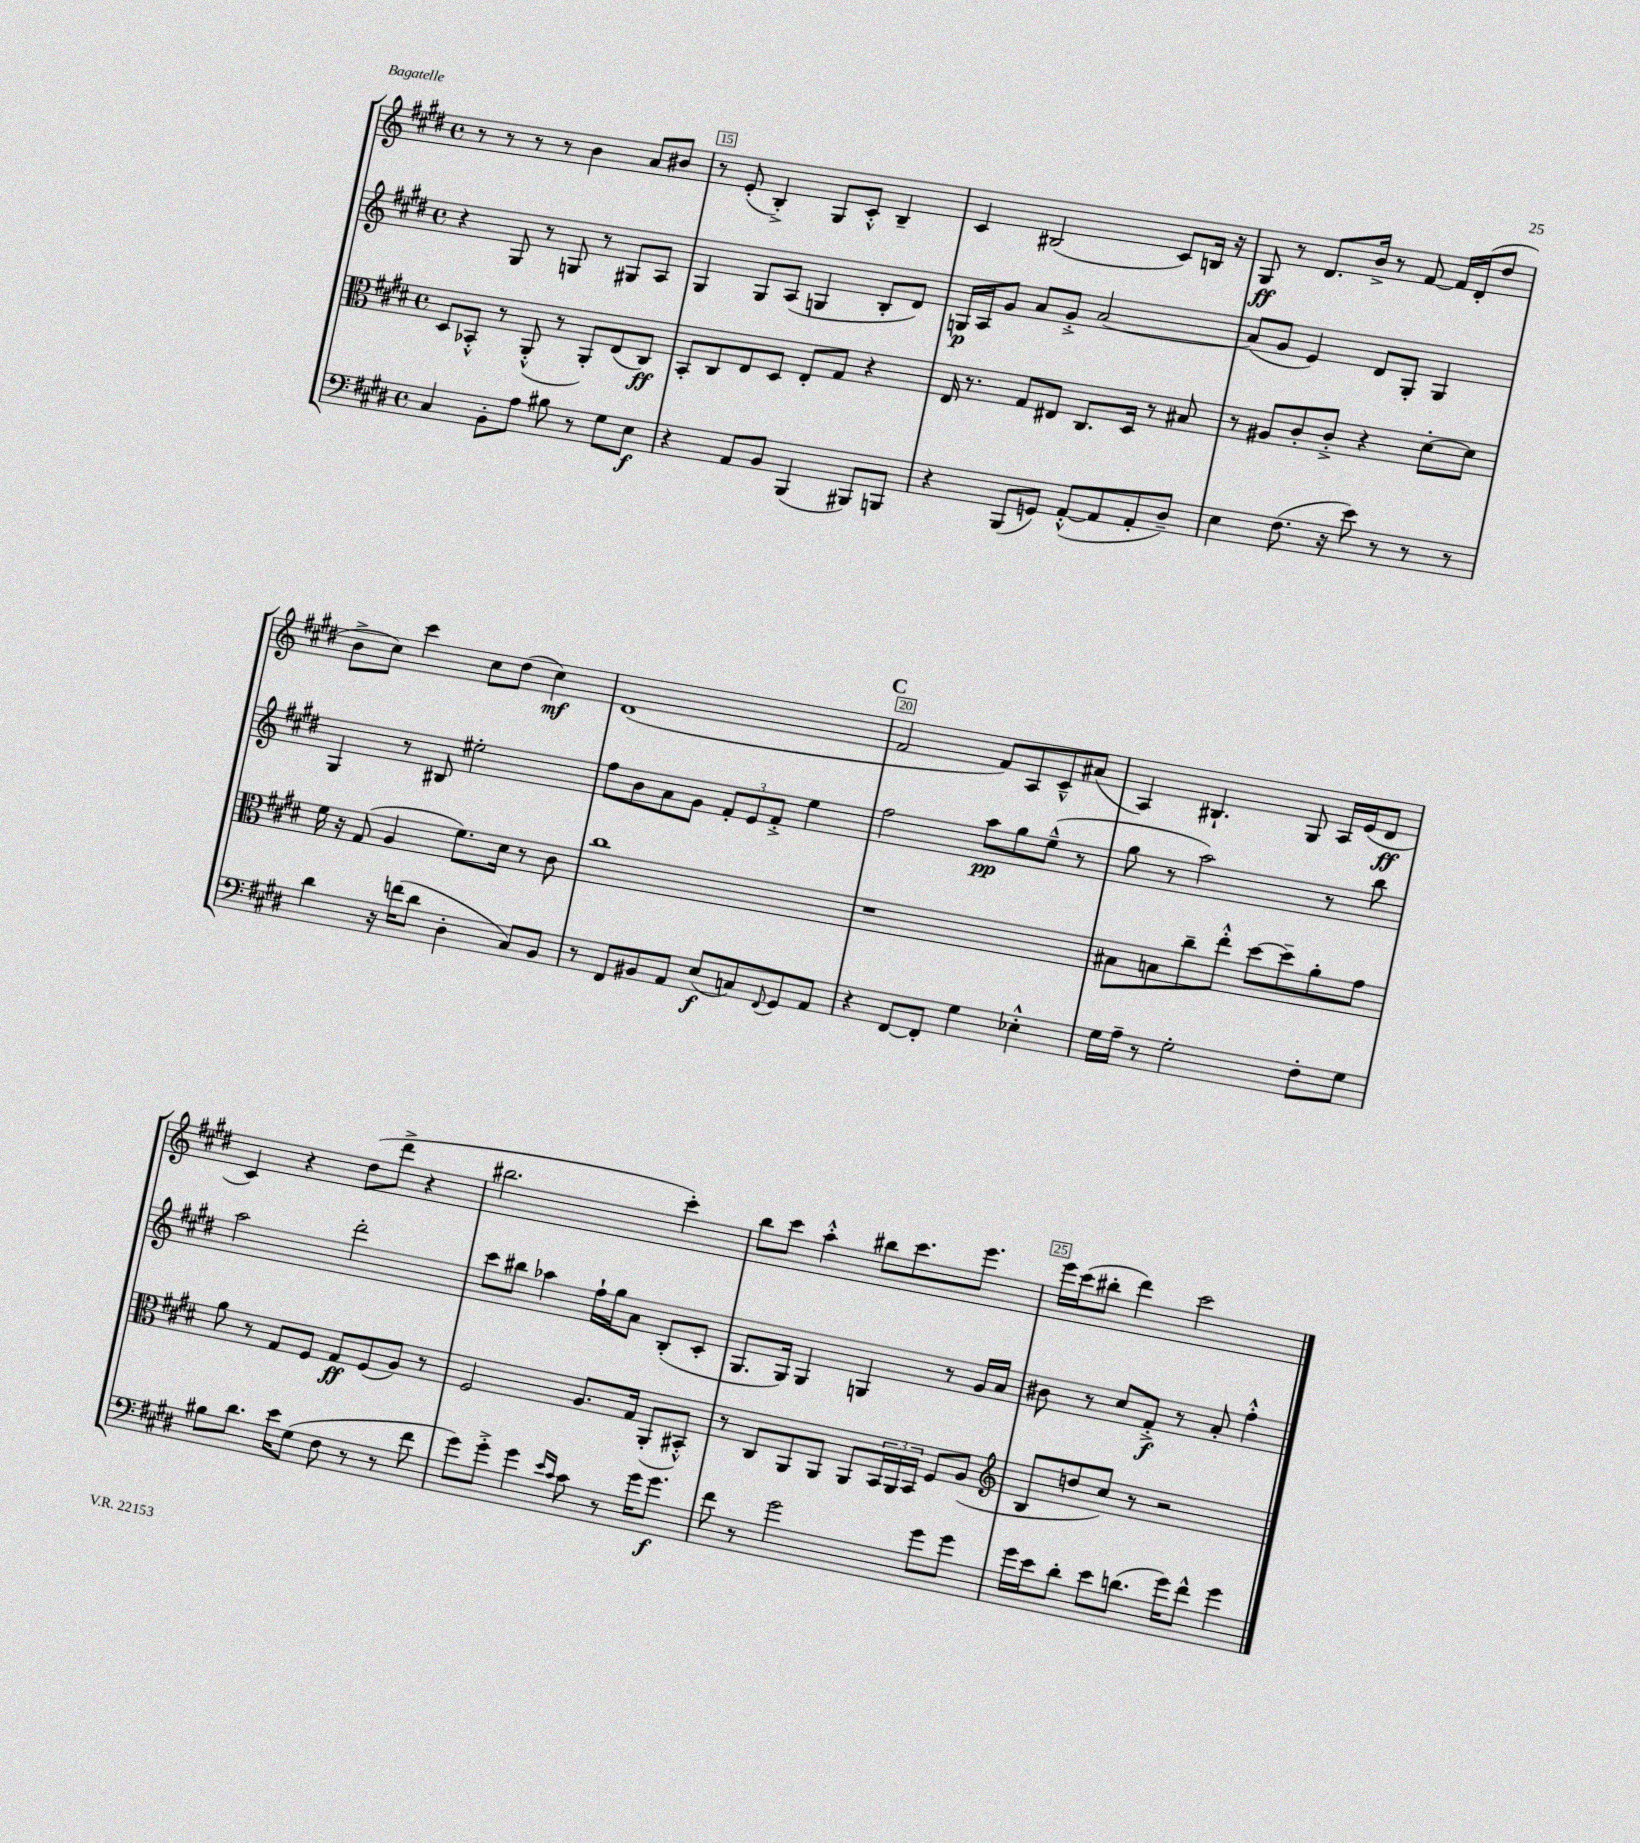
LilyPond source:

<<
\new StaffGroup <<
\new Staff = "s0" {
    \clef treble \key e \major \defaultTimeSignature \time 4/4
    r8 r8 r8 r8 b'4 a'8 bis'8 |
    r8 e'8-.( b4-.->) gis8 cis'8-.-^ b4-- |
    cis'4 bis2( cis'8) b16 r16 |
    gis8\ff r8 dis'8. b'16-> r8 fis'8~ fis'16 dis'16-.( dis''8 |
    b'8-> cis''8) cis'''4 cis''8 dis''8( cis''4\mf) |
    dis'1( |
    \mark \markup { \bold "C" } fis'2 fis'8) a8 cis'8---^ ais'8( |
    a4) bis4.-! gis8 a16 e'16( dis'8\ff |
    cis'4) r4 dis''8( dis'''8-> r4 |
    bis''2. cis'''4-.) |
    b''8 cis'''8 a''4-.-^ bis''8 cis'''8. e'''8. |
    e'''16 cis'''16( bis''8-. dis'''4) cis'''2 \bar "|." |
}
\new Staff = "s1" {
    \clef treble \key e \major \defaultTimeSignature \time 4/4
    r4 gis8 r8 g8 r8 gis8 a8 |
    gis4 gis8 a8( g4 b8-. dis'8) |
    g16\p a16 gis'8 a'8 gis'8-.-> a'2~ |
    a'8( gis'8 e'4) dis'8 gis8-. gis4 |
    gis4 r8 bis8 eis''2-. |
    fis''8 b'8 a'8 gis'8 \tuplet 3/2 { fis'8-. e'8 fis'8-.-> } e''4 |
    \mark \markup { \bold "C" } fis''2 a''8\pp gis''8 e''8---^( r8 |
    gis''8 r8 a''2) r8 b''8 |
    a''2 dis'''2-. |
    cis'''8 bis''8 aes''4 fis''16-! gis''16 a'8 b8-.( cis'8-. |
    gis8. gis16) gis4 g4 r8 gis'16 a'16 |
    bis'8 r8 cis''8 fis'8-.->\f r8 a'8-. fis''4-.-^ \bar "|." |
}
\new Staff = "s2" {
    \clef alto \key e \major \defaultTimeSignature \time 4/4
    dis8 bes,8-.-^ r8 a,8-.-^( r8 a,8-.) e8( cis8\ff) |
    b,8-. cis8 e8 dis8 e8-. gis8 r4 |
    e16 r8. gis8 eis8 cis8. dis16 r8 bis8 |
    r8 ais8 cis'8-. cis'8-.-> r4 dis'8~-. dis'8 |
    fis'16 r16 gis8( a4 fis'8.) dis'16 r8 cis'8 |
    cis''1 |
    \mark \markup { \bold "C" } r1 |
    bis8 b8 cis''8-- e''8-.-^ dis''8~ dis''8-- a'8-. gis'8 |
    a'8 r8 gis8 fis8 gis8\ff fis8( a8) r8 |
    fis2 a8. gis16 a,8-.( bis,8-.-^) |
    r8 cis8 a,8 a,8 a,8 \tuplet 3/2 { b,16 a,16 b,16 } fis8 a8( |
    \clef treble b8 d''8 cis''8) r8 r2 \bar "|." |
}
\new Staff = "s3" {
    \clef bass \key e \major \defaultTimeSignature \time 4/4
    cis4 b,8-. a8 bis8 r8 gis8 e8\f |
    r4 a,8 b,8 b,,4( bis,,8) b,,8 |
    r4 b,,8( g,8) a,8~-.-^( a,8 a,8-. dis8--) |
    e4 fis8.( r16 e'8) r8 r8 r8 |
    dis'4 r16 f'16( dis'8 dis4-. cis8) b,8 |
    r8 fis,8 bis,8 a,8 e8\f( c8) \appoggiatura { fis,8 } gis,8 a,8 |
    \mark \markup { \bold "C" } r4 fis,8~ fis,8-. gis4 ees4-.-^ |
    gis16 a16-- r8 gis2-. fis8-. gis8 |
    bis8 dis'8. e'16 gis8( fis8 r8 r8 fis'8 |
    gis'8) gis'8-.-> gis'4 \grace { e'16 cis'16 } cis'8 r8 gis'16 gis'8.\f |
    fis'8 r8 gis'2 gis'8 gis'8 |
    gis'16 e'16 dis'8-. e'8 d'8.( gis'16) fis'8-^ gis'4 \bar "|." |
}
>>
>>
\layout { \context { \Score currentBarNumber = #14 \override BarNumber.break-visibility = ##(#f #t #t) barNumberVisibility = #(every-nth-bar-number-visible 5) \override BarNumber.stencil = #(make-stencil-boxer 0.1 0.3 ly:text-interface::print) } }
